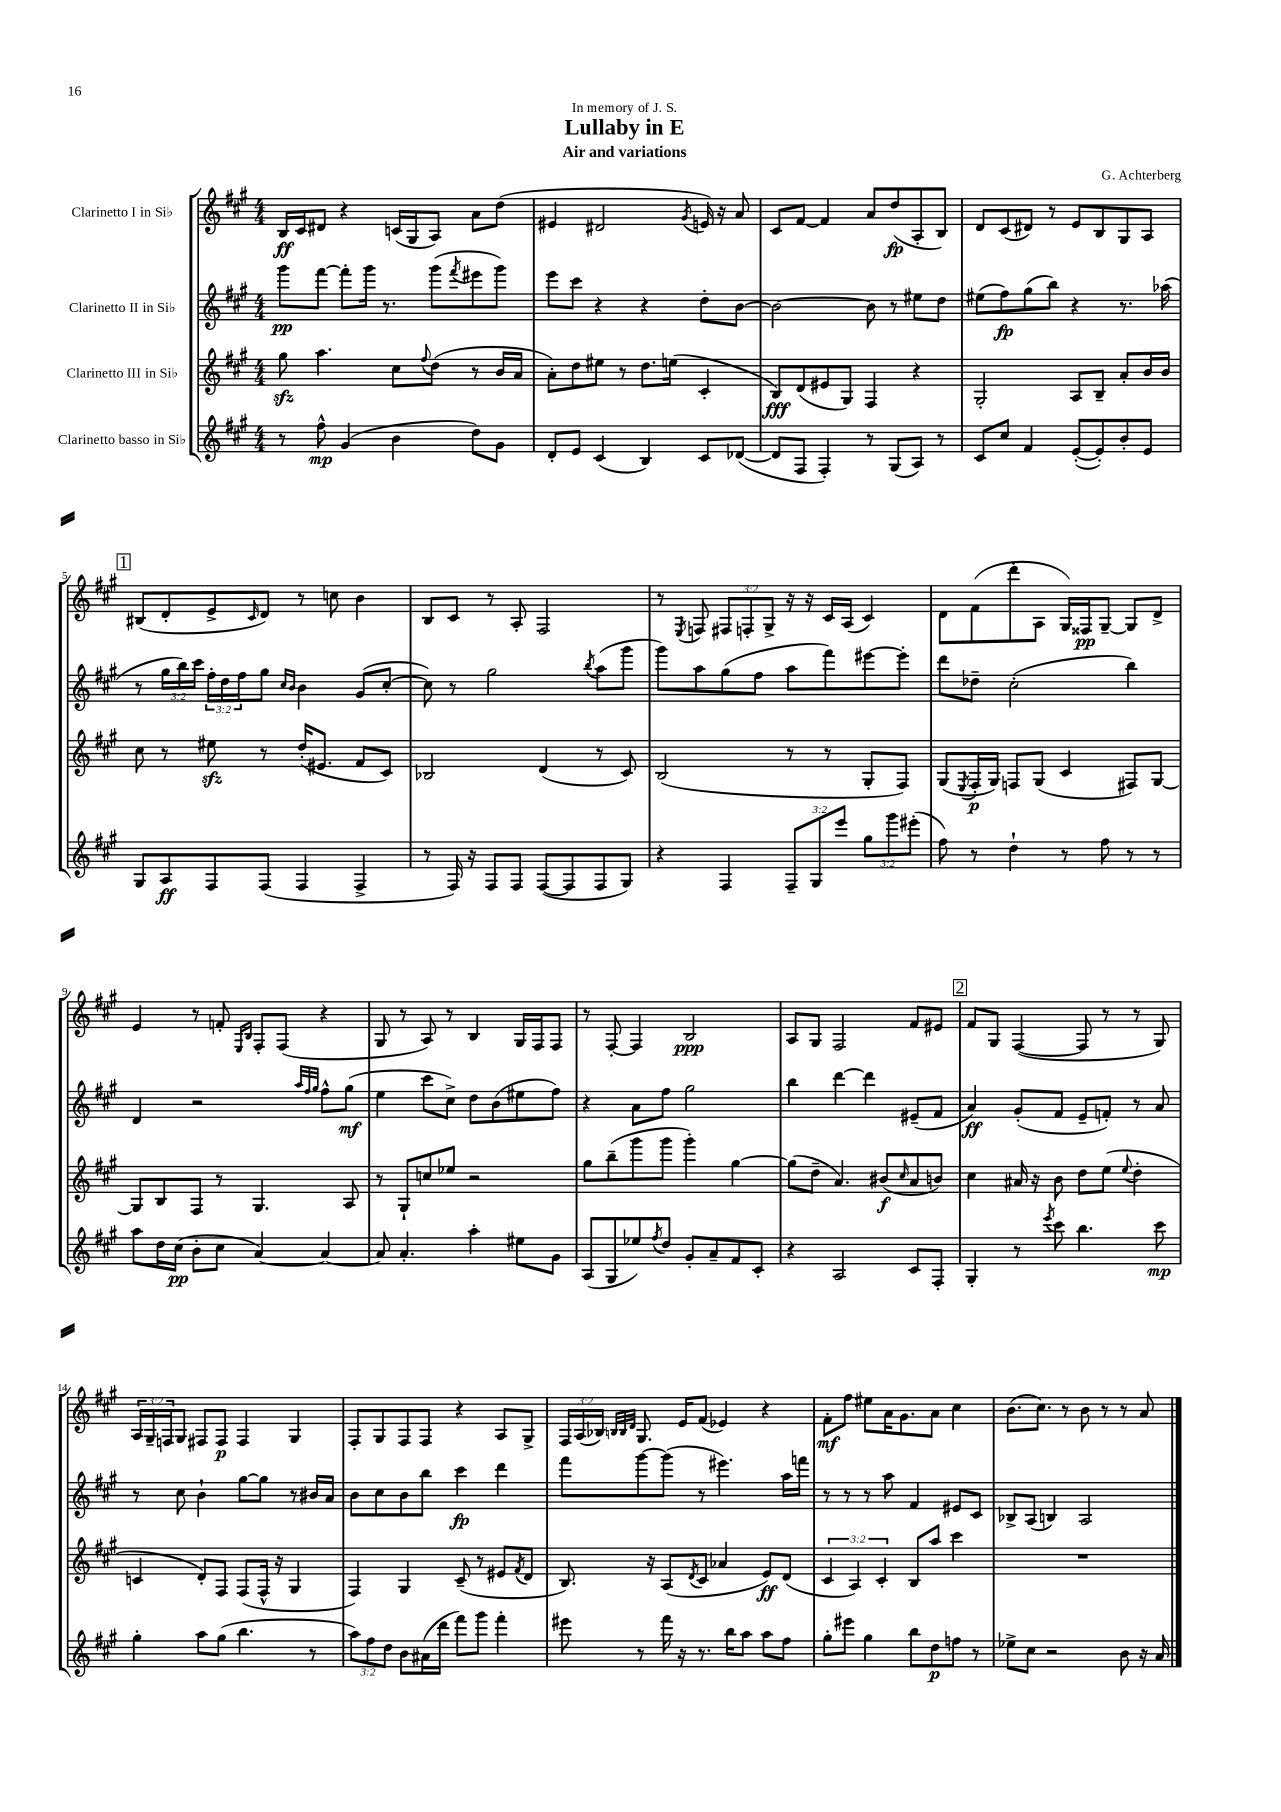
\header { title = "Lullaby in E" composer = "G. Achterberg" subtitle = "Air and variations" dedication = "In memory of J. S." }
<<
\new StaffGroup <<
\new Staff = "s0" \with { instrumentName = "Clarinetto I in Sib" } {
    \clef treble \key a \major \numericTimeSignature \time 4/4 \override Staff.TupletNumber.text = #tuplet-number::calc-fraction-text
    b16\ff cis'16 dis'8 r4 c'16( gis16 a8) a'8 d''8( |
    eis'4 dis'2 \acciaccatura { gis'8 } e'16) r16 a'8 |
    cis'8 fis'8~ fis'4 a'8 d''8\fp( a8-. b8) |
    d'8 cis'8( dis'8) r8 e'8 b8 gis8 a8 |
    \mark \markup { \box "1" } bis8( d'8-. e'8-> \grace { cis'16 } d'8) r8 c''8 b'4 |
    b8 cis'8 r8 a8-. fis2 |
    r8 \acciaccatura { e8 } f8 \tuplet 3/2 { fis8 f8-. gis8-> } r16 r16 cis'16 a16( cis'4) |
    d'8 fis'8( d'''8-. a8 gis16) fisis16\pp gis8~-- gis8 d'8-> |
    e'4 r8 f'8-. \grace { e16 b16 } fis8-. fis8( r4 |
    gis8 r8 a8) r8 b4 gis16 fis16 fis8 |
    r8 fis8~-. fis4 b2\ppp |
    a8 gis8 fis2 fis'8 eis'8 |
    \mark \markup { \box "2" } fis'8 gis8 fis4~( fis8 r8 r8 gis8) |
    \tuplet 3/2 { a16 gis16-- f16 } gis8 fis8 fis8\p fis4 gis4 |
    fis8-. gis8 fis8 fis8 r4 a8 gis8-> |
    \tuplet 3/2 { fis16 a16( bes16) } \grace { b32 b32 d'32 } gis8. e'16 fis'8( ees'4) r4 |
    fis'8-.\mf fis''8 eis''8 a'16 gis'8. a'8 cis''4 |
    b'8.( cis''8.) r8 b'8 r8 r8 a'8 \bar "|." |
}
\new Staff = "s1" \with { instrumentName = "Clarinetto II in Sib" } {
    \clef treble \key a \major \numericTimeSignature \time 4/4 \override Staff.TupletNumber.text = #tuplet-number::calc-fraction-text
    gis'''8\pp fis'''8~ fis'''8-. gis'''16 r8. gis'''8( \acciaccatura { fis'''8 } eis'''8 gis'''8) |
    e'''8 cis'''8 r4 r4 d''8-. b'8~ |
    b'2~ b'8 r8 eis''8 d''8 |
    eis''8( fis''8\fp) gis''8( b''8) r4 r8. aes''16( |
    \mark \markup { \box "1" } r8 \tuplet 3/2 { gis''16 b''16) cis'''16 } \tuplet 3/2 { fis''16-. d''16 fis''16 } gis''8 \grace { cis''16 b'16 } b'4 gis'8( cis''8~-. |
    cis''8) r8 gis''2 \acciaccatura { b''8 } a''8( gis'''8 |
    gis'''8) a''8 gis''8( fis''8 a''8 fis'''8) eis'''8~ eis'''8-. |
    d'''8 des''8-- cis''2-.( b''4) |
    d'4 r2 \grace { a''32 fis''32 gis''32 } fis''8-^ gis''8\mf( |
    e''4 cis'''8 cis''8->) d''8 b'8( eis''8 fis''8) |
    r4 a'8 fis''8 gis''2 |
    b''4 d'''4~ d'''4 eis'8--( fis'8 |
    \mark \markup { \box "2" } a'4\ff) gis'8-.( fis'8 e'8-- f'8-.) r8 a'8 |
    r8 cis''8 b'4-! gis''8~ gis''8 r8 bis'16 a'16 |
    b'8 cis''8 b'8 b''8 cis'''4\fp d'''4 |
    fis'''8 gis'''8~ gis'''8( r8 eis'''4.) a''16 f'''16 |
    r8 r8 r8 a''8 fis'4 eis'8 cis'8 |
    bes8-> a8( b4) a2 \bar "|." |
}
\new Staff = "s2" \with { instrumentName = "Clarinetto III in Sib" } {
    \clef treble \key a \major \numericTimeSignature \time 4/4 \override Staff.TupletNumber.text = #tuplet-number::calc-fraction-text
    gis''8\sfz a''4. cis''8 \appoggiatura { fis''8 } d''8( r8 b'16 a'16 |
    a'8-.) d''8 eis''8 r8 d''8. e''16( cis'4-. |
    b8\fff) d'8( eis'8 gis8) fis4 r4 |
    gis2-. a8 b8-- a'8-. b'16 b'16 |
    \mark \markup { \box "1" } cis''8 r8 eis''8\sfz r8 d''16-.( eis'8. fis'8 cis'8) |
    bes2 d'4( r8 cis'8) |
    b2( r8 r8 gis8-. fis8) |
    gis8( \acciaccatura { e8 } fis16-.\p gis16) f8 gis8( cis'4 fis8) gis8~ |
    gis8 b8 fis8 r8 gis4. a8 |
    r8 gis8-! c''8 ees''8 r2 |
    gis''8 b''8--( gis'''8 gis'''8 gis'''4-.) gis''4~ |
    gis''8( d''8-- a'4.) bis'8\f( \grace { cis''16 } a'8 b'8) |
    \mark \markup { \box "2" } cis''4 ais'16 r16 b'8 d''8 e''8( \appoggiatura { e''8 } d''4-. |
    c'4 d'8-.) fis8 fis8( fis16-^ r16 gis4 |
    fis4) gis4 cis'8--( r8 eis'8 \acciaccatura { fis'8 } d'8 |
    b8.) r16 a8( \acciaccatura { d'8 } cis'8 aes'4 e'8\ff) d'8( |
    \tuplet 3/2 { cis'4 a4) cis'4-. } b8 a''8 cis'''4 |
    R1 \bar "|." |
}
\new Staff = "s3" \with { instrumentName = "Clarinetto basso in Sib" } {
    \clef treble \key a \major \numericTimeSignature \time 4/4 \override Staff.TupletNumber.text = #tuplet-number::calc-fraction-text
    r8 fis''8-^\mp gis'4( b'4 d''8) gis'8 |
    d'8-. e'8 cis'4( b4) cis'8 des'8~( |
    des'8 fis8 fis4-.) r8 gis8( a8) r8 |
    cis'8 cis''8 fis'4 e'8~-.( e'8-.) b'8-. e'8 |
    \mark \markup { \box "1" } gis8 a8\ff fis8 fis8( fis4 fis4-> |
    r8 fis16) r16 fis8 fis8 fis8~( fis8 fis8 gis8) |
    r4 fis4 \tuplet 3/2 { fis8-- gis8 e'''8 } \tuplet 3/2 { gis''8 gis'''8 eis'''8-.( } |
    fis''8) r8 d''4-! r8 fis''8 r8 r8 |
    a''8 d''16 cis''16\pp( b'8-. cis''8 a'4~) a'4~ |
    a'8 a'4.-. a''4-. eis''8 gis'8 |
    a8( gis8 ees''8) \acciaccatura { fis''8 } d''8 gis'8-. a'8-- fis'8 cis'8-. |
    r4 a2 cis'8 fis8-. |
    \mark \markup { \box "2" } gis4-. r8 \acciaccatura { e'''8 } cis'''8 b''4. cis'''8\mp |
    gis''4-. a''8 gis''8( b''4. r8 |
    \tuplet 3/2 { a''8) fis''8 d''8 } b'8 ais'16( d'''16 fis'''8) gis'''8 fis'''4-. |
    eis'''8 r8 fis'''16 r16 r8. b''16 a''8 a''8 fis''8 |
    gis''8-. eis'''8 gis''4 b''8 d''8\p f''8 r8 |
    ees''8-> cis''8 r2 b'8 r16 a'16 \bar "|." |
}
>>
>>
